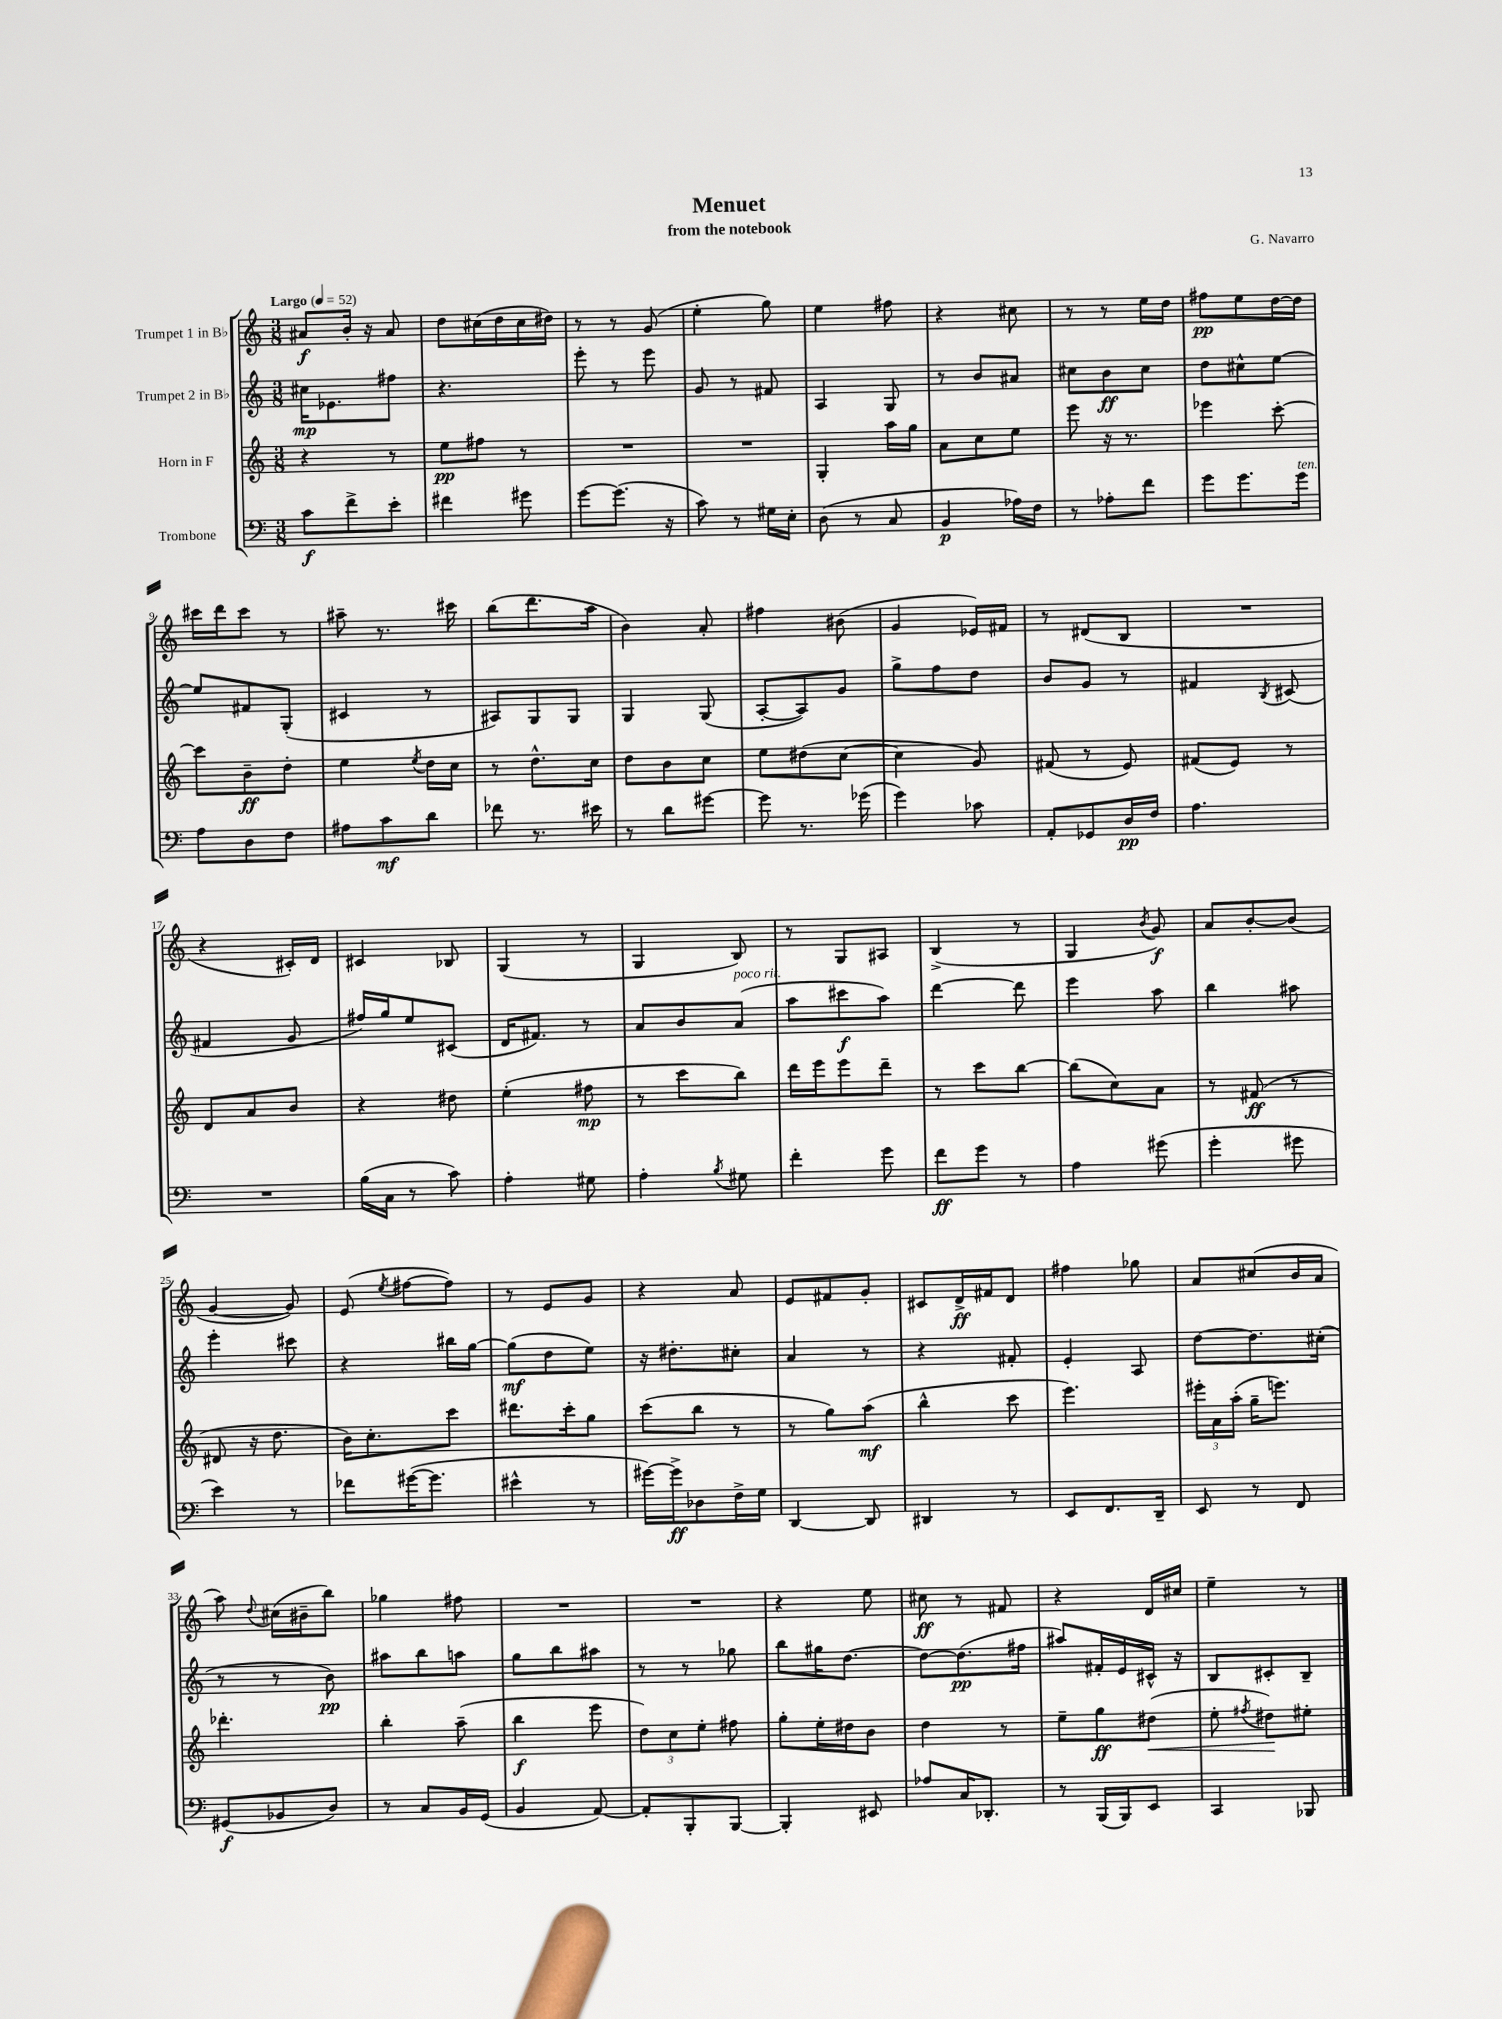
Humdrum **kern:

**kern	**dynam	**kern	**dynam	**kern	**dynam	**kern	**dynam
*part4	*part4	*part3	*part3	*part2	*part2	*part1	*part1
*staff4	*staff4	*staff3	*staff3	*staff2	*staff2	*staff1	*staff1
*I"Trombone	*	*I"Horn in F	*	*I"Trumpet 2 in B♭	*	*I"Trumpet 1 in B♭	*
*clefF4	*	*clefG2	*	*clefG2	*	*clefG2	*
*k[]	*	*k[]	*	*k[]	*	*k[]	*
*M3/8	*	*M3/8	*	*M3/8	*	*M3/8	*
*MM52	*	*MM52	*	*MM52	*	*MM52	*
=1	=1	=1	=1	=1	=1	=1	=1
!	!	!	!	!	!	!LO:TX:a:B:t=Largo	!
8c\L	f	4r	.	16cc#X\KL	mp	8a#X/L	f
.	.	.	.	8.e-X\	.	.	.
8f^\	.	.	.	.	.	16b'/Jk	.
.	.	.	.	.	.	16r	.
8e'\J	.	8r	.	8ff#X\J	.	8a#/	.
=2	=2	=2	=2	=2	=2	=2	=2
4f#X\	.	8ee\L	pp	4.r	.	8dd\L	.
.	.	8ff#X\J	.	.	.	(16cc#X\L	.
.	.	.	.	.	.	16dd\	.
8g#X\	.	8r	.	.	.	16cc#\	.
.	.	.	.	.	.	16dd#X\JJ)	.
=3	=3	=3	=3	=3	=3	=3	=3
[8g\L	.	4.r	.	8eee'\	.	8r	.
(8.g\J]	.	.	.	8r	.	8r	.
.	.	.	.	8eee\	.	(8g/	.
16r	.	.	.	.	.	.	.
=4	=4	=4	=4	=4	=4	=4	=4
8c\)	.	4.r	.	8g/	.	4ee'\	.
8r	.	.	.	8r	.	.	.
16G#X\LL	.	.	.	8f#X/	.	8gg\)	.
16E'\JJ	.	.	.	.	.	.	.
=5	=5	=5	=5	=5	=5	=5	=5
(8D\	.	4G'/	.	4A/	.	4ee\	.
8r	.	.	.	.	.	.	.
8C/	.	16aa\LL	.	8G/	.	8ff#X\	.
.	.	16gg\JJ	.	.	.	.	.
=6	=6	=6	=6	=6	=6	=6	=6
4BB/	p	8a\L	.	8r	.	4r	.
.	.	8cc\	.	8b/L	.	.	.
16A-X\LL)	.	8ee\J	.	8a#X/J	.	8cc#X\	.
16F\JJ	.	.	.	.	.	.	.
=7	=7	=7	=7	=7	=7	=7	=7
8r	.	8eee\	.	8cc#X\L	.	8r	.
8A-X'\L	.	16r	.	8b\	ff	8r	.
.	.	8.r	.	.	.	.	.
8f\J	.	.	.	8cc#\J	.	16ee\LL	.
.	.	.	.	.	.	16dd\JJ	.
=8	=8	=8	=8	=8	=8	=8	=8
8g\L	.	4eee-X\	.	8dd\L	.	8ff#X\L	pp
8.g\	.	.	.	8cc#X^^\	.	8ee\	.
.	.	[8ccc'\	.	[8ee\J	.	[16dd\L	.
!LO:TX:a:i:t=ten.	!	!	!	!	!	!	!
16g\Jk	.	.	.	.	.	16dd\JJ]	.
!!LO:LB:g=z
=9	=9	=9	=9	=9	=9	=9	=9
8A\L	.	8ccc\L]	.	8ee/L]	.	16ccc#X\LL	.
.	.	.	.	.	.	16ddd\J	.
8D\	.	8b~\	ff	8f#X/	.	8ccc#\J	.
8F\J	.	8dd'\J	.	(8G'/J	.	8r	.
=10	=10	=10	=10	=10	=10	=10	=10
8A#X\L	.	4ee\	.	4c#X/	.	8aa#X~\	.
8c\	mf	.	.	.	.	8.r	.
.	.	8qee/	.	.	.	.	.
8d\J	.	16dd\LL	.	8r	.	.	.
.	.	16cc\JJ	.	.	.	16ccc#X\	.
=11	=11	=11	=11	=11	=11	=11	=11
8f-X\	.	8r	.	8A#X/L)	.	(8bb\L	.
8.r	.	8.dd^^\L	.	8G/	.	8.ddd\	.
.	.	.	.	8G/J	.	.	.
16e#X\	.	16cc\Jk	.	.	.	16aa\Jk	.
=12	=12	=12	=12	=12	=12	=12	=12
8r	.	8dd\L	.	4G/	.	4b\)	.
8d\L	.	8b\	.	.	.	.	.
[8g#X\J	.	8cc\J	.	(8G/	.	8a'/	.
=13	=13	=13	=13	=13	=13	=13	=13
8g#\]	.	8ee\L	.	[8A'/L	.	4ff#X\	.
8.r	.	(8dd#X\	.	8A/])	.	.	.
.	.	[8cc\J	.	8g/J	.	(8b#X\	.
(16g-X\	.	.	.	.	.	.	.
=14	=14	=14	=14	=14	=14	=14	=14
4g\)	.	4cc\]	.	8gg^\L	.	4g/	.
.	.	.	.	8ff\	.	.	.
8c-X\	.	8g/)	.	8dd\J	.	16e-X/LL)	.
.	.	.	.	.	.	16f#X/JJ	.
=15	=15	=15	=15	=15	=15	=15	=15
8AA'/L	.	(8f#X/	.	8b/L	.	8r	.
8GG-X/	.	8r	.	8g/J	.	(8d#X/L	.
16D/L	pp	8e/)	.	8r	.	8B/J	.
16F/JJ	.	.	.	.	.	.	.
=16	=16	=16	=16	=16	=16	=16	=16
4.A\	.	(8f#X/L	.	4f#X/	.	4.r	.
.	.	8e/J)	.	.	.	.	.
.	.	.	.	8qB/	.	.	.
.	.	8r	.	(8c#X/	.	.	.
!!LO:LB:g=z
=17	=17	=17	=17	=17	=17	=17	=17
4.r	.	8d/L	.	4f#X/	.	4r	.
.	.	8a/	.	.	.	.	.
.	.	8b/J	.	8g/	.	16c#X'/LL)	.
.	.	.	.	.	.	16d/JJ	.
=18	=18	=18	=18	=18	=18	=18	=18
(16B\LL	.	4r	.	16ff#X/LL)	.	4c#X/	.
16C\JJ	.	.	.	16gg/J	.	.	.
8r	.	.	.	8ee/	.	.	.
8c\)	.	8dd#X\	.	(8c#X/J	.	8B-X/	.
=19	=19	=19	=19	=19	=19	=19	=19
4A'\	.	(4ee'\	.	16d/KL	.	(4G/	.
.	.	.	.	8.f#X/J)	.	.	.
8G#X\	.	8ff#X\	mp	8r	.	8r	.
=20	=20	=20	=20	=20	=20	=20	=20
4A'\	.	8r	.	8a/L	.	4G/	.
.	.	8ccc\L	.	8b/	.	.	.
8qB/	.	.	.	.	.	.	.
!	!	!	!	!LO:TX:a:i:t=poco rit.	!	!	!
8G#X\	.	8bb\J)	.	(8a/J	.	8B/)	.
=21	=21	=21	=21	=21	=21	=21	=21
4f'\	.	16ddd\LL	.	8aa\L	.	8r	.
.	.	16eee\J	.	.	.	.	.
.	.	8eee\	.	8ccc#X\	f	8G/L	.
8g\	.	8ddd~\J	.	8aa\J)	.	8A#X/J	.
=22	=22	=22	=22	=22	=22	=22	=22
8f\L	ff	8r	.	[4ddd\	.	(4B^/	.
8g\J	.	8ccc\L	.	.	.	.	.
8r	.	[8bb\J	.	8ddd\]	.	8r	.
=23	=23	=23	=23	=23	=23	=23	=23
4A\	.	(8bb\L]	.	4eee\	.	4G/	.
.	.	8cc\)	.	.	.	.	.
.	.	.	.	.	.	8qb/	.
(8g#X\	.	8a\J	.	8aa\	.	8g/)	f
=24	=24	=24	=24	=24	=24	=24	=24
4g'\	.	8r	.	4bb\	.	8a/L	.
.	.	(8f#X/	ff	.	.	[8b'/	.
8g#X\	.	8r	.	8aa#X\	.	(8b/J]	.
!!LO:LB:g=z
=25	=25	=25	=25	=25	=25	=25	=25
4e\)	.	8d#X/	.	4eee'\	.	[4g/	.
.	.	16r	.	.	.	.	.
.	.	8.dd\	.	.	.	.	.
8r	.	.	.	8ccc#X\	.	8g/])	.
=26	=26	=26	=26	=26	=26	=26	=26
8f-X\L	.	16b\KL)	.	4r	.	(8e/	.
.	.	8.cc'\	.	.	.	.	.
.	.	.	.	.	.	8qee/	.
([16g#X\K	.	.	.	.	.	[8ff#X\L	.
8.g#\J]	.	.	.	.	.	.	.
.	.	8ccc\J	.	16bb#X\LL	.	8ff#\J])	.
.	.	.	.	[16gg\JJ	.	.	.
=27	=27	=27	=27	=27	=27	=27	=27
4e#X^^\	.	8.ddd#X\L	.	(8gg\L]	mf	8r	.
.	.	.	.	8dd\	.	8e/L	.
.	.	16ccc'\k	.	.	.	.	.
8r	.	8gg\J	.	8ee\J)	.	8g/J	.
=28	=28	=28	=28	=28	=28	=28	=28
[16g#X\LL)	.	(8ccc\L	.	16r	.	4r	.
16g#^\J]	ff	.	.	8.dd#X'\L	.	.	.
8D-X\	.	8bb\J	.	.	.	.	.
16F^\L	.	8r	.	8cc#X'\J	.	8a/	.
16G\JJ	.	.	.	.	.	.	.
=29	=29	=29	=29	=29	=29	=29	=29
[4DD/	.	8r	.	4a/	.	8e/L	.
.	.	8gg\L)	.	.	.	8f#X/	.
8DD/]	.	(8aa\J	mf	8r	.	8g'/J	.
=30	=30	=30	=30	=30	=30	=30	=30
4DD#X/	.	4bb^^\	.	4r	.	8c#X/L	.
.	.	.	.	.	.	16d^/L	ff
.	.	.	.	.	.	16f#X/J	.
8r	.	8ccc\	.	8f#X'/	.	8d/J	.
=31	=31	=31	=31	=31	=31	=31	=31
8EE/L	.	4.eee\)	.	4e'/	.	4ff#X\	.
8.FF/	.	.	.	.	.	.	.
.	.	.	.	8A/	.	8gg-X\	.
16DD~/Jk	.	.	.	.	.	.	.
=32	=32	=32	=32	=32	=32	=32	=32
8EE/	.	24eee#X'\LL	.	[8dd\L	.	8a/L	.
.	.	24a\	.	.	.	.	.
.	.	(24aa'\JJ	.	.	.	.	.
8r	.	16gg~\KL	.	8.dd\]	.	(8cc#X/	.
.	.	8.eeen\J)	.	.	.	.	.
8FF/	.	.	.	.	.	16b/L	.
.	.	.	.	(16cc#X'\Jk	.	16a/JJ	.
!!LO:LB:g=z
=33	=33	=33	=33	=33	=33	=33	=33
(8GG#X/L	f	4.ddd-X'\	.	8r	.	8aa\)	.
.	.	.	.	.	.	8qqdd/	.
8BB-X/	.	.	.	8r	.	(16cc#X\LL	.
.	.	.	.	.	.	16b#X~\J	.
8D/J)	.	.	.	8b\)	pp	8bb\J)	.
=34	=34	=34	=34	=34	=34	=34	=34
8r	.	4bb'\	.	8aa#X\L	.	4gg-X\	.
8C/L	.	.	.	8bb\	.	.	.
16BB/L	.	(8aa~\	.	8aan\J	.	8ff#X\	.
(16GG/JJ	.	.	.	.	.	.	.
=35	=35	=35	=35	=35	=35	=35	=35
4BB/	.	4bb\	f	8gg\L	.	4.r	.
.	.	.	.	8bb\	.	.	.
[8AA/)	.	8eee\	.	8aa#X\J	.	.	.
=36	=36	=36	=36	=36	=36	=36	=36
8AA'/L]	.	12dd\L)	.	8r	.	4.r	.
.	.	12cc\	.	.	.	.	.
8BBB'/	.	.	.	8r	.	.	.
.	.	12ee'\J	.	.	.	.	.
[8BBB/J	.	8ff#X\	.	8gg-X\	.	.	.
=37	=37	=37	=37	=37	=37	=37	=37
4BBB'/]	.	8gg'\L	.	8bb\L	.	4r	.
.	.	16ee'\L	.	16gg#X\K	.	.	.
.	.	16dd#X\J	.	[8.dd\J	.	.	.
8EE#X/	.	8b\J	.	.	.	8ee\	.
=38	=38	=38	=38	=38	=38	=38	=38
8A-X/L	.	4dd\	.	8dd\L_	.	8cc#X\	ff
16C/K	.	.	.	(8.dd\]	pp	8r	.
8.DD-X'/J	.	.	.	.	.	.	.
.	.	8r	.	.	.	8f#X/	.
.	.	.	.	16ff#X\Jk	.	.	.
=39	=39	=39	=39	=39	=39	=39	=39
8r	.	8ee~\L	.	8aa#X/L)	.	4r	.
(16BBB/LL	.	8gg\	ff	16f#X'/L	.	.	.
16BBB/J)	.	.	.	16e/	.	.	.
!	!	!	!LO:HP:b	!	!	!	!
8EE/J	.	(8dd#X\J	<	16c#X^^/JJ	.	16d/LL	.
.	.	.	.	16r	.	16cc#X/JJ	.
=40	=40	=40	=40	=40	=40	=40	=40
4CC/	.	8ee'\	.	8B/L	.	4ee~\	.
.	.	8qff#X/	.	.	.	.	.
.	.	8dd#X\L)	.	8c#X'/	.	.	.
8BBB-X/	.	8ee#X'\J	[	8B~/J	.	8r	.
==	==	==	==	==	==	==	==
*-	*-	*-	*-	*-	*-	*-	*-
